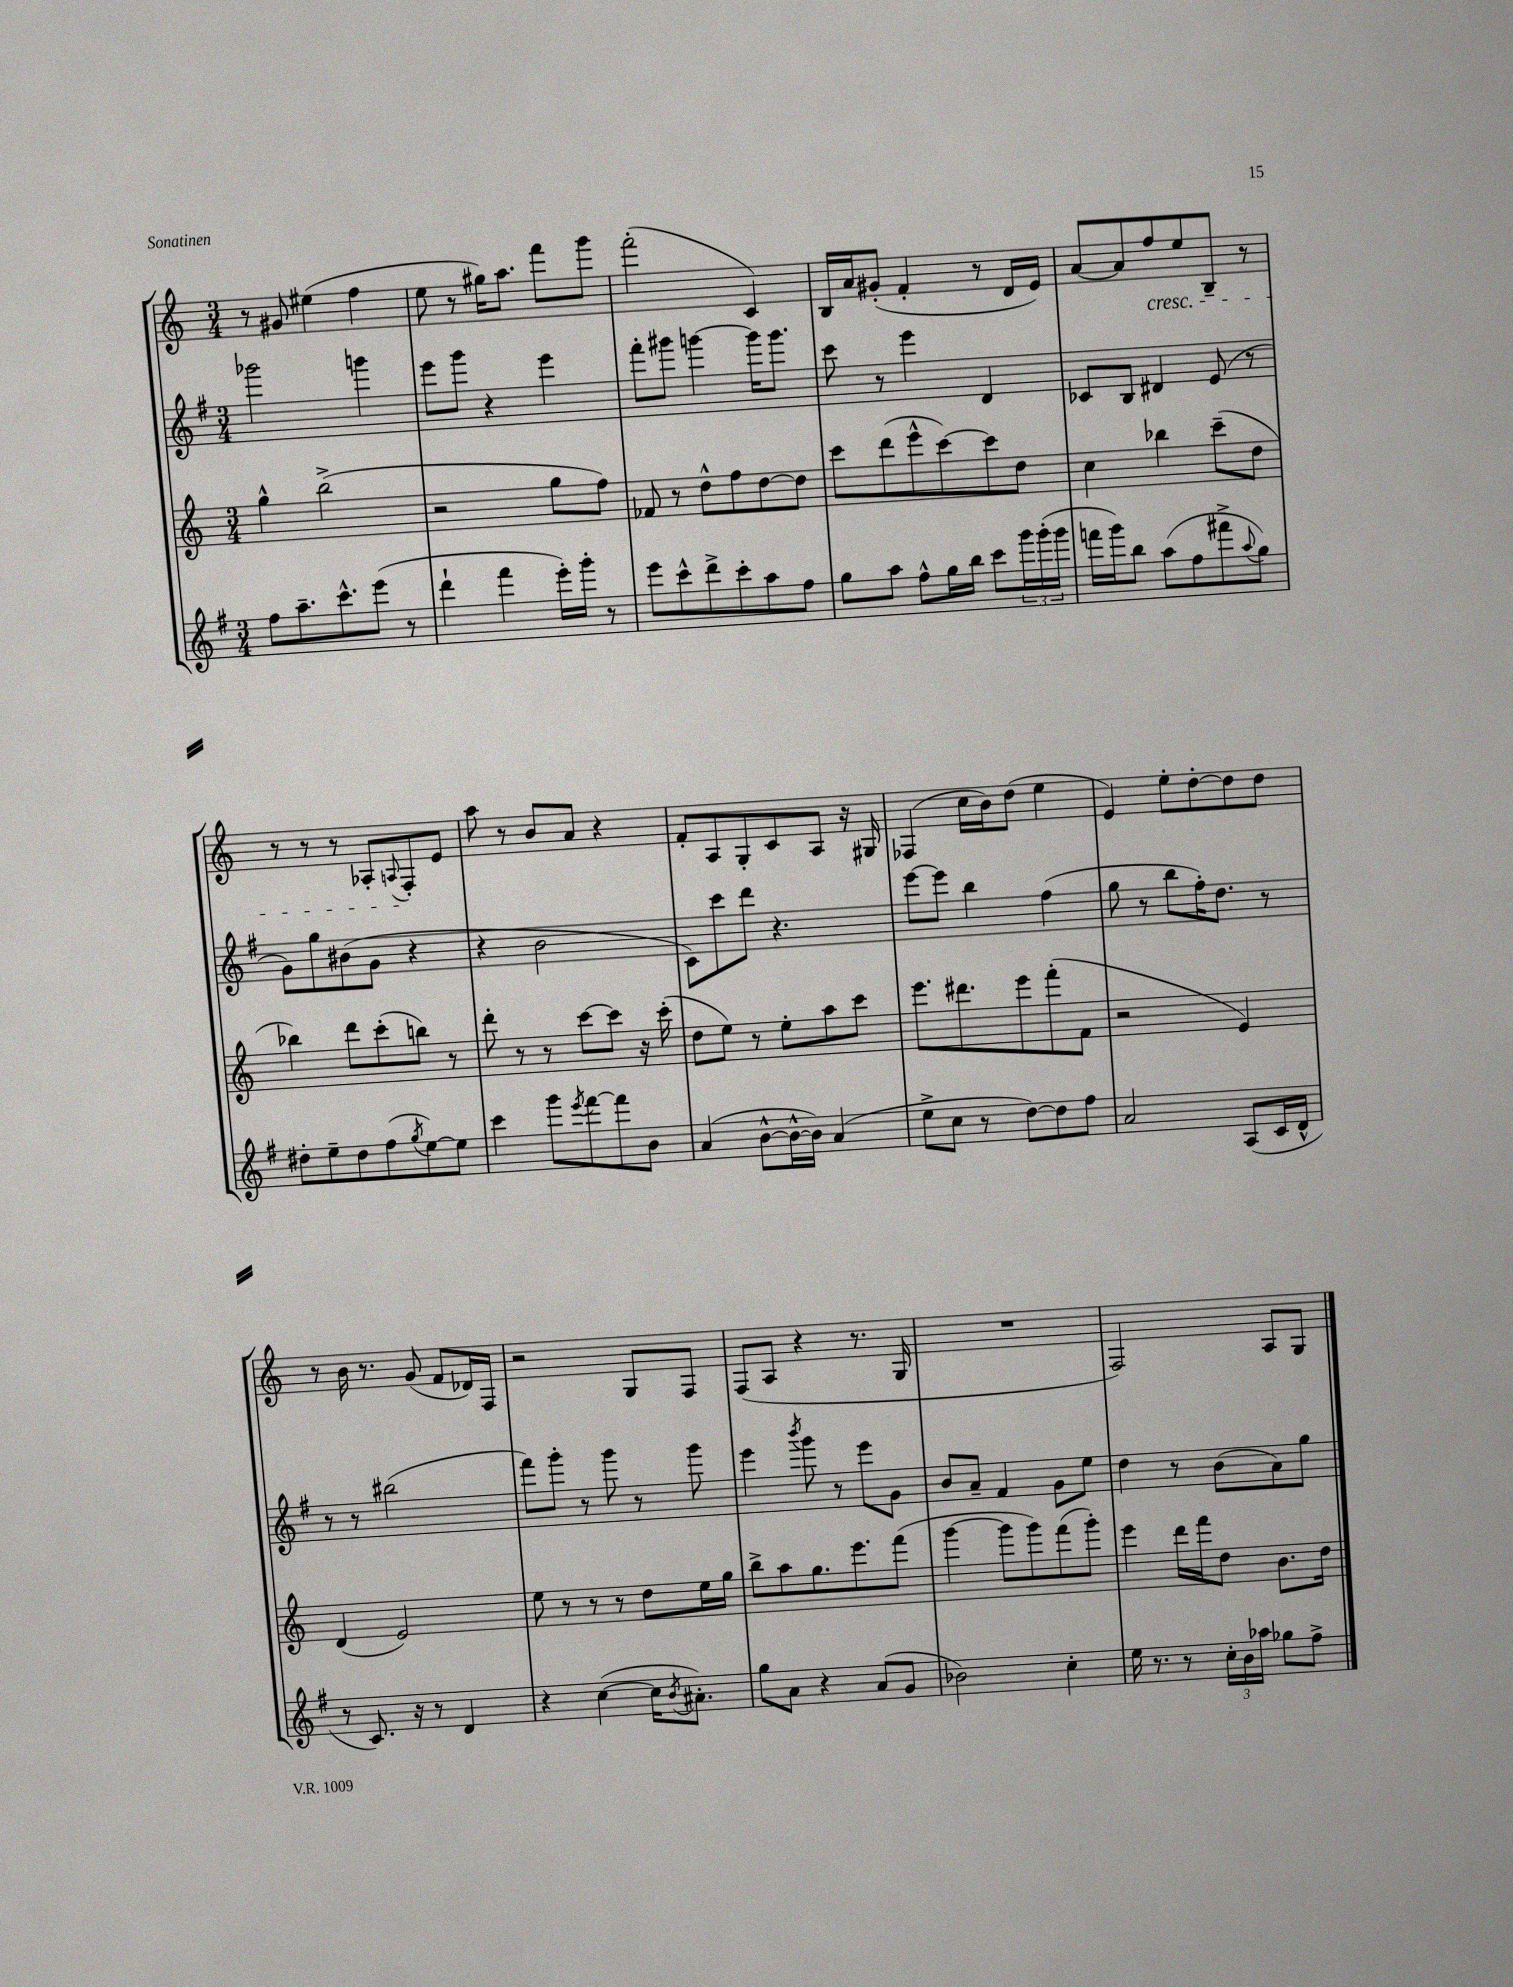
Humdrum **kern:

**kern	**kern	**kern	**kern
*staff4	*staff3	*staff2	*staff1
*clefG2	*clefG2	*clefG2	*clefG2
*k[f#]	*k[]	*k[f#]	*k[]
*M3/4	*M3/4	*M3/4	*M3/4
8ff#	4gg^^	2ggg-	8r
8.aa~	.	.	8g#
.	(2bb^	.	(4ee#
8.ccc^^	.	.	.
(8eee	.	4ggg	4ff
8r	.	.	.
=	=	=	=
4ddd`	2r	8eee	8ee
.	.	8ggg	8r
4fff#	.	4r	16gg#)
.	.	.	8.aa
16eee')	8gg	4eee	8fff
16ggg'	.	.	.
8r	8ff)	.	8ggg
=	=	=	=
8eee	8f-	8fff#'	(2fff'
8ccc^^	8r	8ggg#	.
8ddd^	8dd^^	[4ggg	.
8ccc'	8ff	.	.
8aa	[8dd	16ggg]	4c)
.	.	8.ggg	.
8ff#	8dd]	.	.
=	=	=	=
8gg	8ccc	8ccc	16B
.	.	.	16a
8aa	(8ddd	8r	(8g#'
8ff#^^	8eee^^	4eee	4f'
16gg	[8ccc)	.	.
16bb	.	.	.
8ccc	8ccc]	4d	8r
24ggg	8dd	.	16d
(24ggg'	.	.	.
.	.	.	16e)
24ggg	.	.	.
=	=	=	=
16fff	4cc	8c-	[8a
16ggg)	.	.	.
8bb	.	8B	8a]
(8aa	4bb-	4d#	8ff
8ff#	.	.	8ee
8fff#^	(8ccc~	(8e	8B~
8qqaa	.	.	.
8gg)	8dd	8r	8r
=	=	=	=
8dd#'	4bb-)	8g)	8r
8ee~	.	8gg	8r
8dd#	8ddd	(8b#	8r
(8ff#	(8ccc'	8g	8A-'
8qgg	.	.	8qqA
[8ee)	8bb)	4r	8F'
8ee]	8r	.	8e
=	=	=	=
4ccc	8ddd'	4r	8aa
.	8r	.	8r
8ggg	8r	2b	8b
8qeee	.	.	.
[8fff#	[8ccc	.	8a
8fff#]	8ccc]	.	4r
8b	16r	.	.
.	(16ccc'	.	.
=	=	=	=
(4a	8dd	8c)	8f'
.	8ee)	8ccc	8A
[8b^^	8r	8ddd	8G'
16b^^_	8ee'	4.r	8c
16b])	.	.	.
(4a	8aa	.	8A
.	8ccc	.	16r
.	.	.	16G#
=	=	=	=
8ee^	8.eee	[8eee	(4F-
8cc	.	8eee]	.
.	8.ddd#	.	.
8r	.	4bb	16cc
.	.	.	16b)
[8dd)	8eee	.	(8dd
8dd]	(8fff'	(4ff#	4ee
8ff#	8f	.	.
=	=	=	=
2a	2r	8gg	4e)
.	.	8r	.
.	.	8bb	8ee'
.	.	16ff#')	[8dd'
.	.	8.dd	.
(8A	4e)	.	8dd]
16c	.	8r	8dd
16d^^	.	.	.
=	=	=	=
8r	(4d	8r	8r
8.c)	.	8r	16b
.	.	.	8.r
.	2e)	(2bb#	.
16r	.	.	.
8r	.	.	(8g
4d	.	.	8f
.	.	.	16d-)
.	.	.	16F
=	=	=	=
4r	8ee	8fff#)	2r
.	8r	8ggg'	.
([4cc	8r	8r	.
.	8r	8ggg	.
16cc]	8dd	8r	8G
8qb	.	.	.
8.a#')	.	.	.
.	16ee	8ggg	8F
.	16gg	.	.
=	=	=	=
8gg	8bb^	4eee	(8F
8a	8aa	.	8A
.	.	8qbbb	.
4r	8.gg	8ggg	4r
.	.	8r	.
.	8.eee	.	.
(8a	.	8eee	8.r
8g	(8fff	8g	.
.	.	.	16G
=	=	=	=
2b-)	[4ggg	8b	2.r
.	.	8a~	.
.	8ggg]	4f#	.
.	8ggg)	.	.
4cc'	(8fff	8g	.
.	8ggg')	8ee	.
=	=	=	=
16ee	4eee	4dd	2F)
8.r	.	.	.
8r	16ddd	8r	.
.	16fff	.	.
24cc'	8dd	(8b	.
24b	.	.	.
24aa-	.	.	.
8gg-	8.b	8a)	8A
8ff#^	.	8gg	8G
.	16dd	.	.
==	==	==	==
*-	*-	*-	*-
